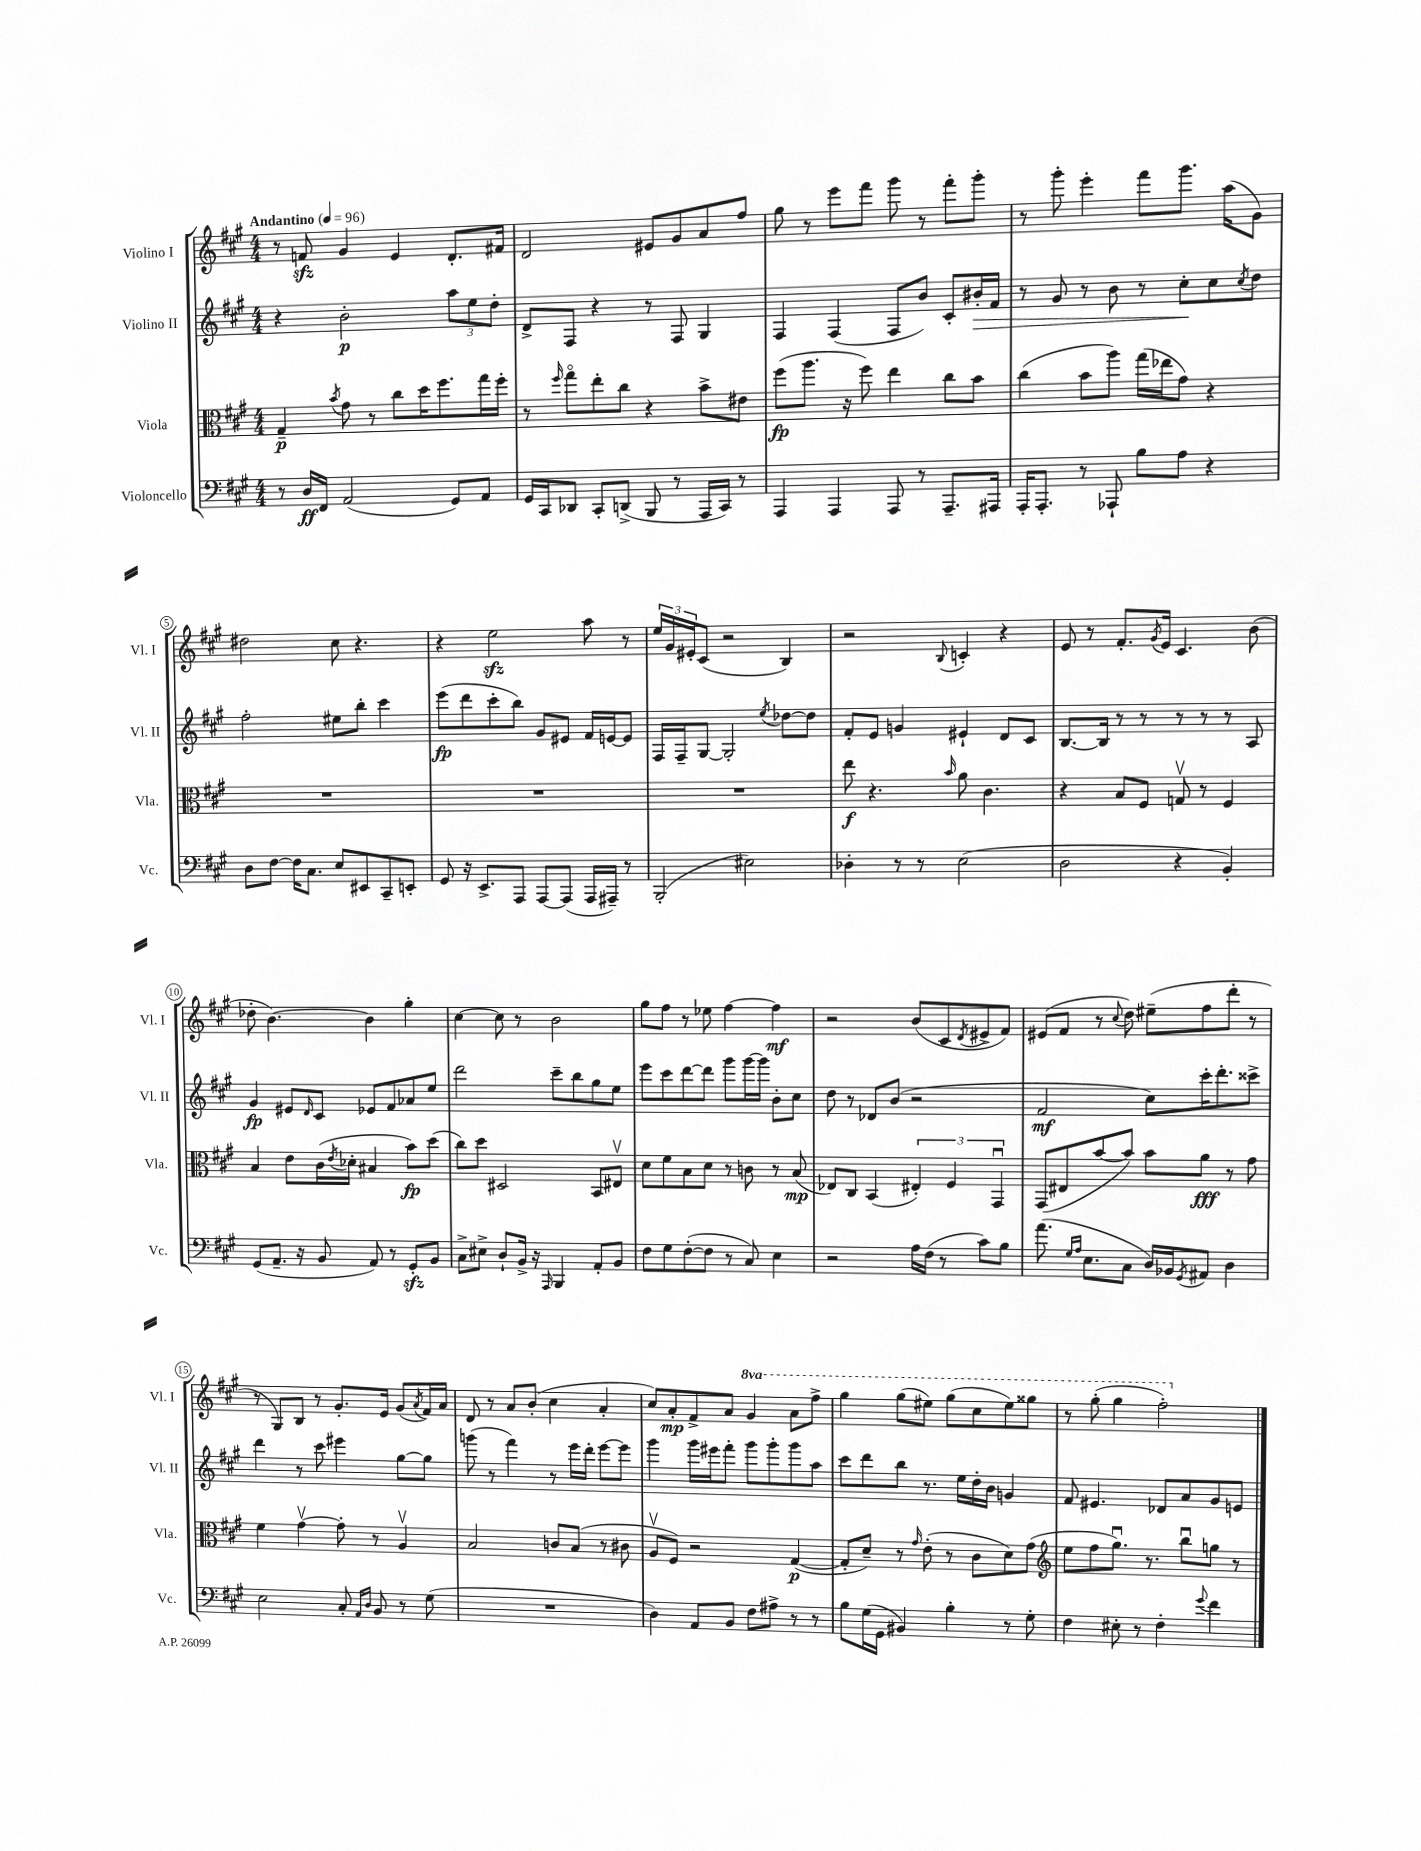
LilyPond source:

<<
\new StaffGroup <<
\new Staff = "s0" \with { instrumentName = "Violino I" shortInstrumentName = "Vl. I" } {
    \clef treble \key a \major \numericTimeSignature \time 4/4 \set Staff.ottavationMarkups = #ottavation-simple-ordinals \tempo "Andantino" 4 = 96
    r8 f'8\sfz gis'4 e'4 d'8.-. fis'16 |
    d'2 eis'8 gis'8 a'8 fis''8 |
    gis''8 r8 e'''8 fis'''8 gis'''8 r8 fis'''8-. gis'''8-. |
    r8 gis'''8-. e'''4-. fis'''8 gis'''8. a''16( gis'8) |
    dis''2 cis''8 r4. |
    r4 e''2\sfz a''8 r8 |
    \tuplet 3/2 { e''16 gis'16 eis'16-. } cis'8( r2 b4) |
    r2 \appoggiatura { b8 } c'4-. r4 |
    e'8 r8 fis'8.-. \acciaccatura { gis'8 } e'16 cis'4. b'8( |
    des''8-. b'4.~) b'4 gis''4-. |
    cis''4~ cis''8 r8 b'2 |
    gis''8 fis''8 r8 ees''8 fis''4~ fis''4\mf |
    r2 b'8( cis'8 \acciaccatura { d'8 } eis'8-> fis'8) |
    eis'8( fis'8 r8 \appoggiatura { cis''8 } d''8) eis''8--( fis''8 d'''8-. r8 |
    r8 gis8) b8 r8 gis'8.-. e'16 gis'8( \acciaccatura { a'8 } fis'16) a'16 |
    d'8 r8 a'8 b'8-.( cis''4 a'4-. |
    cis''8) a'8-.\mp fis'8-> a'8 \ottava #1 gis''4 a''8 fis'''8-> |
    gis'''4 gis'''8( eis'''8) gis'''8( cis'''8 eis'''8) gisis'''8 |
    r8 gis'''8-.( gis'''4 fis'''2-.) \ottava #0 \bar "|." |
}
\new Staff = "s1" \with { instrumentName = "Violino II" shortInstrumentName = "Vl. II" } {
    \clef treble \key a \major \numericTimeSignature \time 4/4
    r4 b'2-.\p \tuplet 3/2 { a''8 e''8 d''8-. } |
    d'8-> fis8 r4 r8 fis8 gis4 |
    fis4 fis4( fis8 b'8) cis'8-. bis'16-.\> fis'16 |
    r8 gis'8 r8 b'8 r8 cis''8-.\! cis''8 \acciaccatura { cis''8 } d''8 |
    fis''2-. eis''8 b''8-. cis'''4 |
    e'''8\fp( d'''8 cis'''8-. b''8) gis'8 eis'8 fis'16 e'16~ e'8 |
    fis16 fis16-- gis8~ gis2-. \acciaccatura { e''8 } des''8~ des''8 |
    fis'8-. e'8 g'4 eis'4-! d'8 cis'8 |
    b8.~ b16 r8 r8 r8 r8 r8 a8 |
    gis'4\fp eis'8 \grace { d'16 } cis'8 ees'8 fis'8 aes'8 e''8 |
    d'''2 cis'''8-- b''8 gis''8 e''8 |
    e'''8 cis'''8 d'''8~ d'''8 gis'''8 gis'''16~ gis'''16 b'8-. cis''8 |
    d''8 r8 des'8 b'8( r2 |
    fis'2\mf cis''8) cis'''16-. d'''8.-. cisis'''8-> |
    d'''4 r8 cis'''8 eis'''4 gis''8~ gis''8 |
    g'''8( r8 fis'''4) r8 e'''16 d'''16-. e'''8~ e'''8 |
    gis'''4 gis'''16 eis'''16 fis'''8-. gis'''8 gis'''8-. gis'''8 a''8 |
    cis'''8 d'''8 b''8 r8. e''16 d''16-. b'16 g'4 |
    fis'8 eis'4. des'8 a'8 gis'8 e'8 \bar "|." |
}
\new Staff = "s2" \with { instrumentName = "Viola" shortInstrumentName = "Vla." } {
    \clef alto \key a \major \numericTimeSignature \time 4/4
    gis4--\p \acciaccatura { b'8 } gis'8 r8 cis''8 d''16 fis''8. gis''16 fis''16-. |
    r8 \grace { fis''16 } gis''8\flageolet e''8-. cis''8 r4 b'8-> eis'8 |
    fis''8\fp( a''8. r16 fis''8) e''4 cis''8 b'8 |
    cis''4( b'8 a''8) gis''16( ees''16 gis'8) r4 |
    R1 |
    R1 |
    R1 |
    e''8\f r4. \grace { b'16 } a'8 cis'4. |
    r4 b8 fis8 g8\upbow r8 fis4 |
    b4 e'8 cis'16( \acciaccatura { e'8 } des'16-. bis4 b'8\fp) d''8( |
    cis''8) d''8 dis2 b,8 eis8\upbow |
    d'8 fis'8 b8 d'8 r8 c'8 r8 b8\mp( |
    ees8) cis8 b,4( \tuplet 3/2 { eis4-.) fis4 gis,4\downbow } |
    gis,8( eis8 b'8~ b'8) b'8 a'8\fff r8 gis'8 |
    fis'4 gis'4~\upbow gis'8-. r8 a4\upbow |
    b2 c'8 b8( r8 cis'8 |
    a8\upbow fis8) r2 gis4~\p( |
    gis8-. d'8--) r8 \grace { gis'16 } e'8-.( r8 cis'8 d'8) gis'8( |
    \clef treble e''8 fis''8 gis''8.\downbow) r8. b''8\downbow g''8 r8 \bar "|." |
}
\new Staff = "s3" \with { instrumentName = "Violoncello" shortInstrumentName = "Vc." } {
    \clef bass \key a \major \numericTimeSignature \time 4/4
    r8 d16\ff fis,16 a,2( gis,8) a,8 |
    gis,16 cis,16 des,8 cis,8-. d,8->( b,,8 r8 a,,16 cis,16) r8 |
    a,,4 a,,4 a,,8 r8 a,,8.-- ais,,16 |
    a,,16-. a,,8.-. r8 aes,,8-! b8 a8 r4 |
    d8 fis8~ fis16 cis8. e8 eis,8 cis,8-- e,8-. |
    gis,8 r16 e,8.-> a,,8 a,,8~ a,,8( a,,16 ais,,16--) r8 |
    b,,2-.( eis2) |
    des4-. r8 r8 e2( |
    d2 r4 b,4-.) |
    gis,8( a,8.-- r16 b,8 a,8) r8 gis,8-.\sfz b,8 |
    cis8-> eis8-> d8-! b,16-> r16 \grace { a,,16 } b,,4 a,8-. b,8 |
    fis8 gis8 fis8~-.( fis8 r8 cis8) e4 |
    r2 a16 fis16( r8 cis'8) b8 |
    a'8.( \grace { gis16 a16 } e8. cis8 d16) bes,16 \acciaccatura { gis,8 } ais,8 d4 |
    e2 cis8-. \grace { a,16 d16 } b,8 r8 gis8( |
    R1 |
    d4) a,8 b,8 fis8 ais8-> r8 r8 |
    b8 gis16( gis,16 bis,4) b4-. r8 gis8-. |
    fis4 eis8-. r8 fis4-. \appoggiatura { gis'8 } fis'4 \bar "|." |
}
>>
>>
\layout { \context { \Score \override BarNumber.stencil = #(make-stencil-circler 0.1 0.3 ly:text-interface::print) } }
